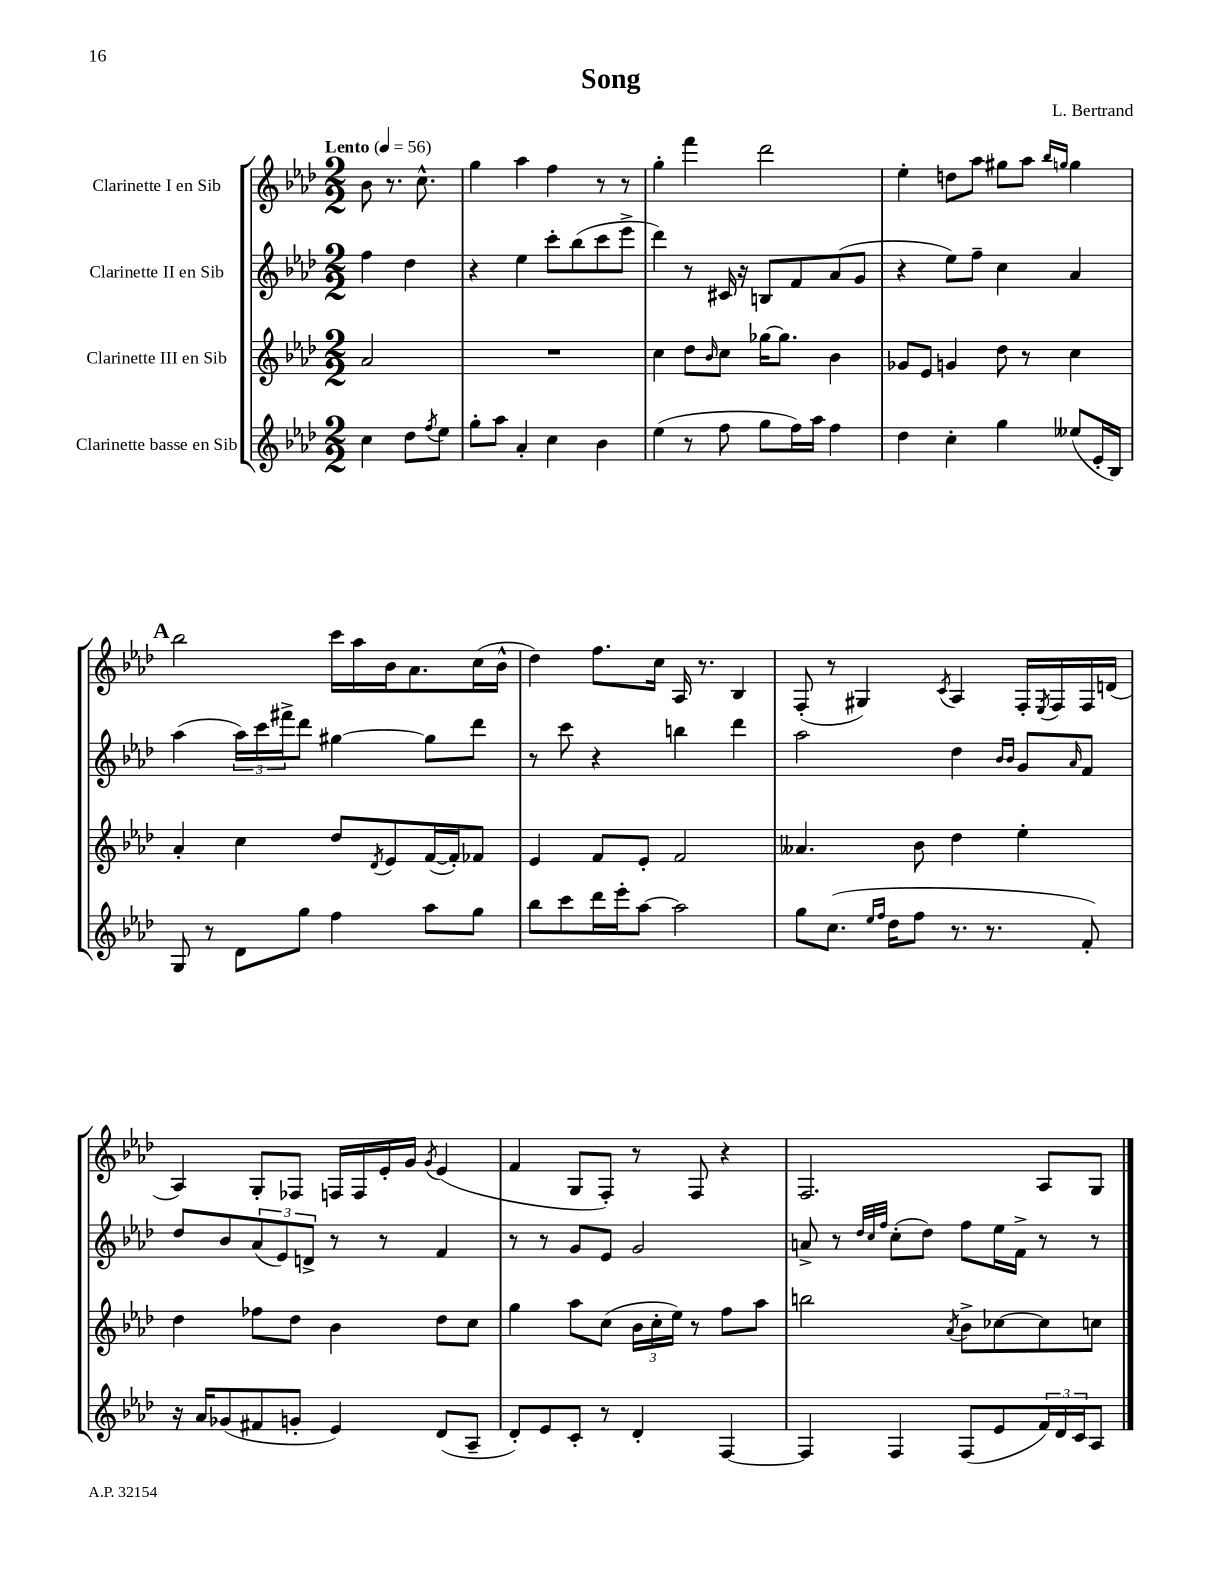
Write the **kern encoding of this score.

**kern	**kern	**kern	**kern
*staff4	*staff3	*staff2	*staff1
*clefG2	*clefG2	*clefG2	*clefG2
*k[b-e-a-d-]	*k[b-e-a-d-]	*k[b-e-a-d-]	*k[b-e-a-d-]
*M2/2	*M2/2	*M2/2	*M2/2
*MM56	*MM56	*MM56	*MM56
4cc	2a-	4ff	8b-
.	.	.	8.r
8dd-	.	4dd-	.
.	.	.	8.cc^^
8qff	.	.	.
8ee-	.	.	.
=	=	=	=
8gg'	1r	4r	4gg
8aa-	.	.	.
4a-'	.	4ee-	4aa-
4cc	.	8ccc'	4ff
.	.	(8bb-	.
4b-	.	8ccc	8r
.	.	8eee-^	8r
=	=	=	=
(4ee-	4cc	4ddd-)	4gg'
8r	8dd-	8r	4fff
.	16qqb-	.	.
8ff	8cc	16c#	.
.	.	16r	.
8gg	[16gg-	8B	2ddd-
.	8.gg-]	.	.
16ff)	.	8f	.
16aa-	.	.	.
4ff	4b-	(8a-	.
.	.	8g	.
=	=	=	=
4dd-	8g-	4r	4ee-'
.	8e-	.	.
4cc'	4g	8ee-)	8dd
.	.	8ff~	8aa-
4gg	8dd-	4cc	8gg#
.	8r	.	8aa-
.	.	.	16qqbb-
.	.	.	16qqgg
(8ee--	4cc	4a-	4gg
16e-'	.	.	.
16B-)	.	.	.
=	=	=	=
8G	4a-'	(4aa-	2bb-
8r	.	.	.
8d-	4cc	24aa-)	.
.	.	24ccc	.
.	.	24fff#^	.
8gg	.	8ddd-	.
4ff	8dd-	[4gg#	16ccc
.	.	.	16aa-
.	8qd-	.	.
.	8e-	.	16b-
.	.	.	8.a-
8aa-	([16f	8gg#]	.
.	16f'])	.	.
8gg	8f-	8ddd-	(16cc
.	.	.	16b-^^
=	=	=	=
8bb-	4e-	8r	4dd-)
8ccc	.	8ccc	.
16ddd-	8f	4r	8.ff
16eee-'	.	.	.
[8aa-	8e-'	.	.
.	.	.	16cc
2aa-]	2f	4bb	16A-
.	.	.	8.r
.	.	4ddd-	4B-
=	=	=	=
8gg	4.a--	2aa-	(8F'
(8.cc	.	.	8r
.	.	.	4G#)
16qqee-	.	.	.
16qqff	.	.	.
16dd-	.	.	.
8ff	8b-	.	.
.	.	.	8qc
8.r	4dd-	4dd-	4A-
8.r	.	.	.
.	.	16qqb-	.
.	.	16qqb-	.
.	4ee-'	8g	16F'
.	.	.	8qE-
.	.	.	16F
.	.	16qqa-	.
8f')	.	8f	16F
.	.	.	(16d
=	=	=	=
16r	4dd-	8dd-	4A-)
16a-	.	.	.
(8g-	.	8b-	.
8f#	8ff-	(12a-	8G'
.	.	12e-)	.
8g'	8dd-	.	8F-
.	.	12d^	.
4e-)	4b-	8r	16F
.	.	.	16F
.	.	8r	16e-'
.	.	.	16g
.	.	.	8qg
(8d-	8dd-	4f	(4e-
8A-~	8cc	.	.
=	=	=	=
8d-')	4gg	8r	4f
8e-	.	8r	.
8c'	8aa-	8g	8G
8r	(8cc	8e-	8F')
4d-'	24b-	2g	8r
.	24cc'	.	.
.	24ee-)	.	.
.	8r	.	8F
[4F	8ff	.	4r
.	8aa-	.	.
=	=	=	=
4F]	2bb	8a^	2.F
.	.	8r	.
.	.	32qqdd-	.
.	.	32qqcc	.
.	.	32qqff	.
4F	.	(8cc'	.
.	.	8dd-)	.
.	8qa-	.	.
(8F	8b-^	8ff	.
8e-	[8cc-	16ee-	.
.	.	16f^	.
24f)	8cc-]	8r	8A-
24d-	.	.	.
24c	.	.	.
8A-	8cc	8r	8G
==	==	==	==
*-	*-	*-	*-
